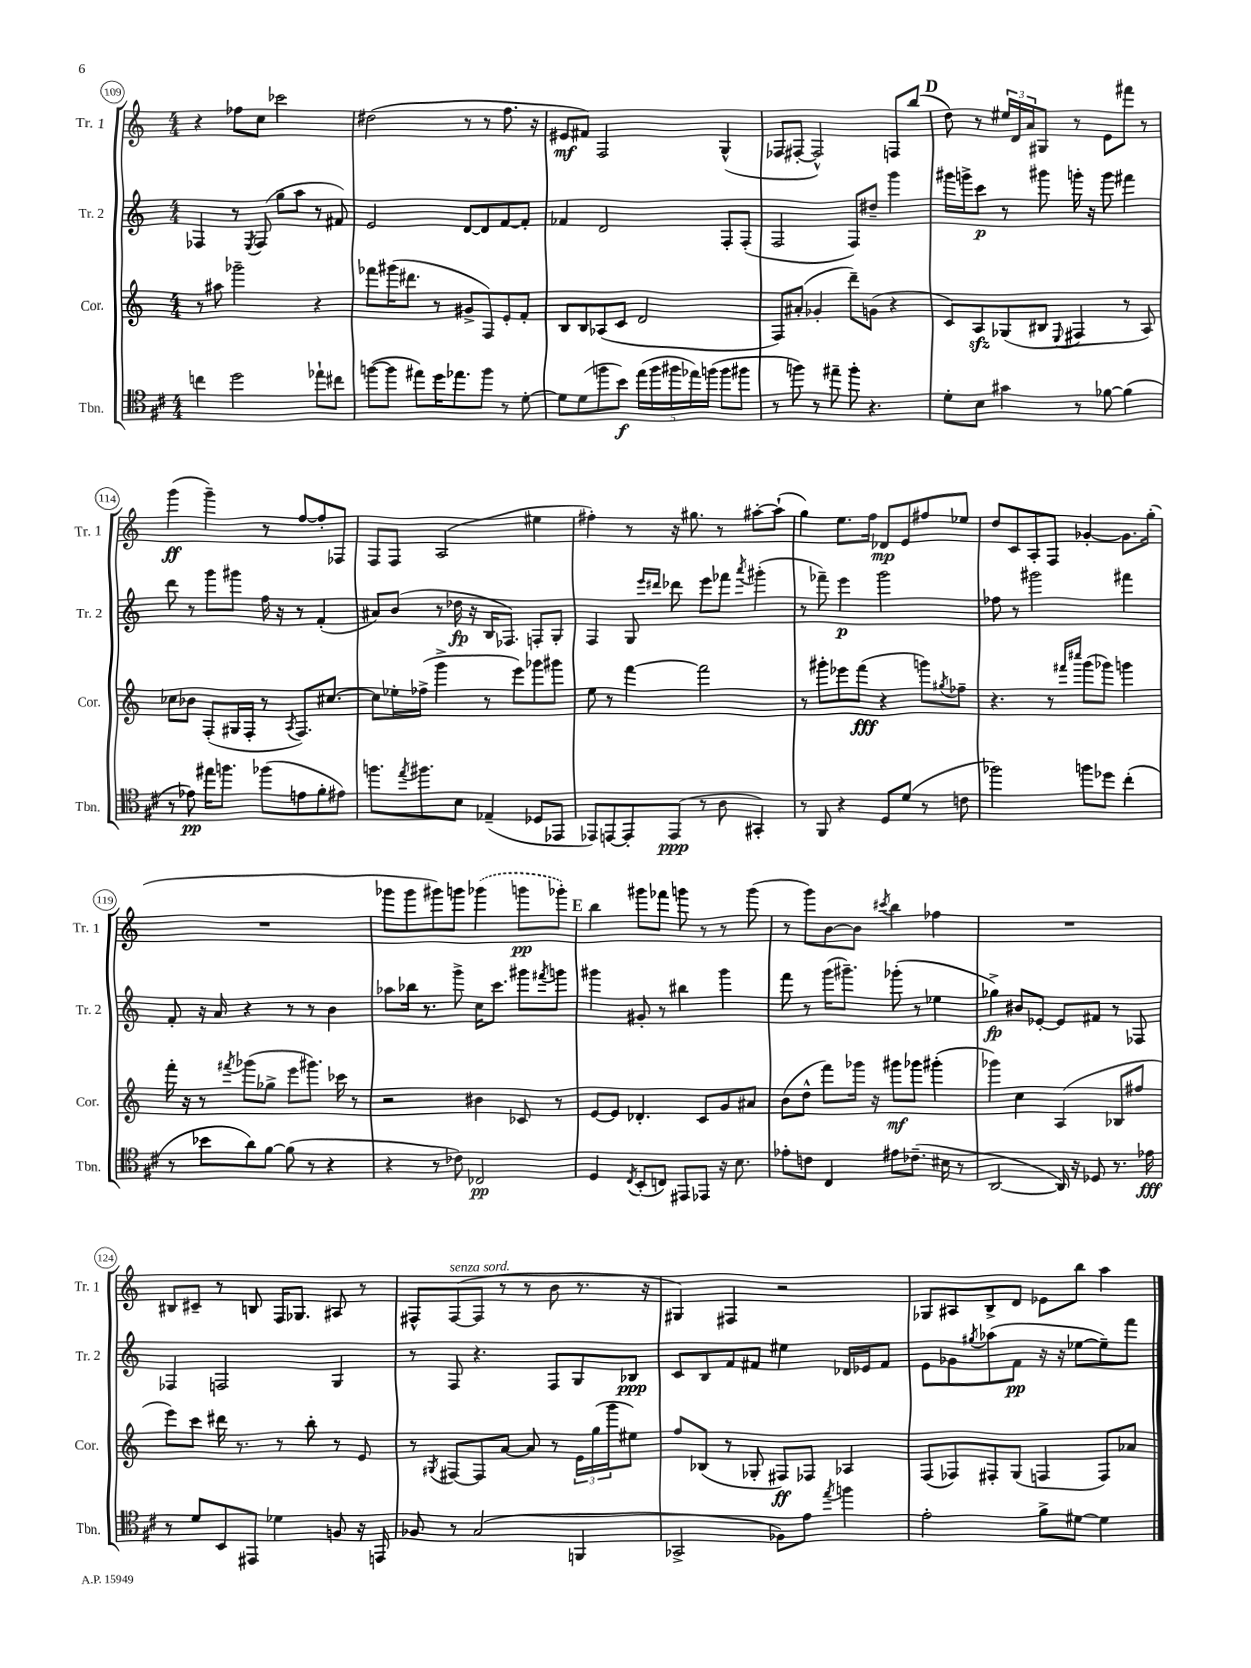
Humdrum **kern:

**kern	**kern	**kern	**kern
*staff4	*staff3	*staff2	*staff1
*clefC4	*clefG2	*clefG2	*clefG2
*k[f#c#]	*k[]	*k[]	*k[]
*M4/4	*M4/4	*M4/4	*M4/4
4cc\	8r	4F-/	4r
.	8aa#\	.	.
2dd\	2ggg-~\	8r	8ff-\L
.	.	8qE/	.
.	.	(8F-/	8cc\J
.	.	8gg~\L	2ccc-\
.	.	8aa\J	.
8ee-`\L	4r	8r	.
8cc#\J	.	8f#/)	.
=	=	=	=
([8ff\L	8fff-\L	2e/	(2dd#\
8ff\]J	(16ggg#\K	.	.
.	8.ddd#\J	.	.
8ee#\L)	.	.	.
16dd\K	8r	.	.
8.ee-\	.	.	.
.	8g#^/L	[8d/L	8r
8ff\J	8F/)	8d/]	8r
8r	8e'/	[8f/	8.ff\
[8d'\	8f'/J	8f'/]J	.
.	.	.	16r
=	=	=	=
8d\]L	8B/L	4f-/	8e#/L
(8d\	8B/	.	8f#/J)
8ff\	(8A-/	2d/	2F/
8b\J)	8c/J	.	.
(20ee\LL	2d/	.	.
20ff\	.	.	.
20ff#\	.	.	.
20ee-\)	.	.	.
(20ff\JJ	.	.	.
8ff\L	.	8F'/L	(4G^^/
8ff#\J	.	(8F'/J	.
=	=	=	=
8r	8F/L)	2F/	8F-/L
8ff\)	(8a#'/J	.	[8F#'/J
8r	4g-'/	.	2F#^^/])
8ee#~\	.	.	.
8ff'\	8ddd~\L)	8F/L)	.
4.r	(8g\J	8dd#~/J	.
.	4r	4ggg\	8F/L
.	.	.	(8bb/J
=	=	=	=
8d'\L	8c/L)	16ggg#\LL	8dd\)
.	.	16ggg^\J	.
8B\J	8A/	8ccc\J	8r
4g#\	(8G-/	8r	24ee#/LL
.	.	.	24d/
.	.	.	24a/J
.	8B#/J	8ggg#\	8G#/J
.	8qqE/	.	.
8r	4F#/	16ggg'\	8r
.	.	16r	.
[8f-\	.	8ggg\	8e\L
(4f-\]	8r	4fff#\	8fff#\J
.	8A/)	.	8r
=	=	=	=
8r	8cc-\L	8ddd\	(4ggg\
8e-\)	8b-\J	8r	.
16ee#\LK	(8F'/L	8ggg\L	4ggg~\)
8.ff\J	.	.	.
.	16G#/L	8ggg#\J	.
.	16F'/JJ	.	.
(8ff-\L	8r	16ff\	8r
.	.	16r	.
.	8qA/	.	.
8e\	8.F/L)	8r	[8ff/L
8f#'\	.	(4f'/	8ff'/]
.	[8.cc#/J	.	.
8e#\J)	.	.	8F-/J
=	=	=	=
8.ff\L	8cc#\]L	8a#/L)	8F/L
.	16ee-'\L	(8b/J	8F/J
8qee/	.	.	.
8.ff#\	(16ff-^\JJ	.	.
.	4ggg^\	8r	(2A/
8B\J	.	16dd-\	.
.	.	16r	.
(4E-~/	8r	16B/LK	.
.	.	8.F-/J)	.
.	8eee\L)	.	.
8D-/L	8ggg-\	8F'/L	4ee#\
8EE-/J	8ggg#\J	8G'/J	.
=	=	=	=
8EE-/L)	8ee\	4F/	4ff#'\)
[8EE/	8r	.	.
8EE'/]	[4fff\	8G/	8r
.	.	16qqeee/LL	.
.	.	16qqddd#/JJ	.
(8EE/J	.	8ddd-\	16r
.	.	.	8.gg#\
8r	2fff\]	8eee\L	.
8A\	.	8fff-\J	8r
.	.	8qaaa/	.
4GG#'/)	.	(4ggg#'\	[8aa#'\L
.	.	.	(8aa#`\]J
=	=	=	=
8r	8r	8r	4gg\)
8FF#/	8ggg#'\L	8fff-~\)	.
4r	8eee-\	4eee\	8.ee\L
.	(8fff\J	.	.
.	.	.	16ff\Jk
8D/L	4r	2ggg\	8d-/L
(8d/J	.	.	8e/
8r	8ggg\L)	.	8ff#/
.	8qgg#/	.	.
8c\	8ff-~\J	.	8ee-/J
=	=	=	=
2ff-\)	4.r	8ff-\	8dd/L
.	.	8r	8c/
.	.	2ggg#\	8A'/
.	8r	.	8F/J
.	16qqfff#/LL	.	.
.	16qqcccc#/JJ	.	.
8ff\L	(8ggg\L	.	[4g-'/
8dd-\J	8ggg-\J)	.	.
(4cc#'\	4ggg\	4fff#\	8.g-\]L
.	.	.	(16gg'\Jk
=	=	=	=
8r	16fff'\	8f'/	1r
.	16r	.	.
8b-\L	8r	16r	.
.	.	16a/	.
.	8qfff#/	.	.
8a\)	(8ggg-\L	4r	.
[8f#\J	8gg-^\J	.	.
(8f#\]	8eee\L	8r	.
8r	8.ggg#\J)	8r	.
4r	.	4b\	.
.	16ccc-\	.	.
.	8r	.	.
=	=	=	=
4r	2r	8aa-\L	8ggg-\L
.	.	16bb-\Jk	8ggg-\
.	.	8.r	.
8r	.	.	8ggg#\)
8c-\)	.	8ggg^\	8ggg\J
2C-/	4b#\	16cc\LK	(4ggg-\
.	.	8.ccc\J	.
.	8c-/	8ggg#\L	8ggg\L
.	.	8qfff#/	.
.	8r	8ggg\J	8ggg-'\J)
=	=	=	=
4D/	[8e/L	4ggg#\	4bb\
.	8e/]J	.	.
8qC#/	.	.	.
(8BB'/L	4.d-'/	8g#'/	8ggg#\L
8C/J)	.	8r	8fff-\J
8EE#/L	.	4bb#\	8ggg\
8EE-/J	8c/L	.	8r
16r	8g/	4ggg#\	8r
8.B\	.	.	.
.	8a#/J	.	(8ggg\
=	=	=	=
8e-'\L	(8b\L	8fff\	8r
8c\J	8dd^^\J	8r	8ggg\L)
4C#/	8fff\L)	(16ggg\LK	[8b\
.	.	8.ggg#~\J)	.
.	16ggg-\Jk	.	8b\]J
.	16r	.	.
.	.	.	8qccc#/
8e#\L	8ggg#\L	(8ggg-'\	4bb\
(8.c-~\J	8ggg-\J	8r	.
.	(4ggg#'\	4ee-\	4ff-\
16B#\	.	.	.
8r	.	.	.
=	=	=	=
[2AA/	4ggg-\)	4gg-^\)	1r
.	4cc\	8b#/L	.
.	.	[8e-'/J	.
16AA/])	(4A/	8e-/]L	.
16r	.	.	.
8D-/	.	8f#/J	.
8.r	8B-/L	8r	.
.	8ff#/J	8F-/	.
16e-\	.	.	.
=	=	=	=
8r	8eee\L)	4F-/	8B#/L
8d/L	8ccc\J	.	8c#~/J
8BB/	16ddd#\	2F/	8r
.	8.r	.	.
8EE#/J	.	.	8B/
4d-\	8r	.	16F/LK
.	.	.	8.G-/J
.	8bb'\	.	.
8F/	8r	4G/	8A#/
16r	8e/	.	8r
16EE/	.	.	.
=	=	=	=
8F-/	8r	8r	8F#^^/L
.	8qG#/	.	.
8r	[8F#/L	8F/	([8F#/
(2G/	8F#/]	4.r	8F#/]J
.	[8a/J	.	8r
.	8a/]	.	8r
.	8r	8F/L	8b\
4FF/	24e\LL	8G/	8.r
.	(24gg\	.	.
.	24ggg\J	.	.
.	8ee#\J)	8B-/J	.
.	.	.	16r
=	=	=	=
2GG-^/	8ff/L	8c/L	4G#/)
.	(8B-/J	8B/	.
.	8r	8f/	4F#/
.	8G-'/	8f#/J	.
8F-\L)	8F#/L)	4ee#\	2r
8e\J	8F-/J	.	.
8qee/	.	.	.
4ff\	4A-/	16d-/LL	.
.	.	16e-/J	.
.	.	8f#/J	.
=	=	=	=
2e'\	(8F/L	8e\L	8G-/L
.	8F-/)	8g-\	8A#/
.	.	8qgg#/	.
.	8F#'/	(8aa-\	8B^/
.	(8G/J	8f\J	8d/J
8f#^\L	4F/	16r	8e-\L
.	.	16r	.
[8d#\J	.	[8ee-\L	8bb\J
4d#\]	8F/L)	8ee-~\])	4aa\
.	8a-/J	8fff\J	.
==	==	==	==
*-	*-	*-	*-
